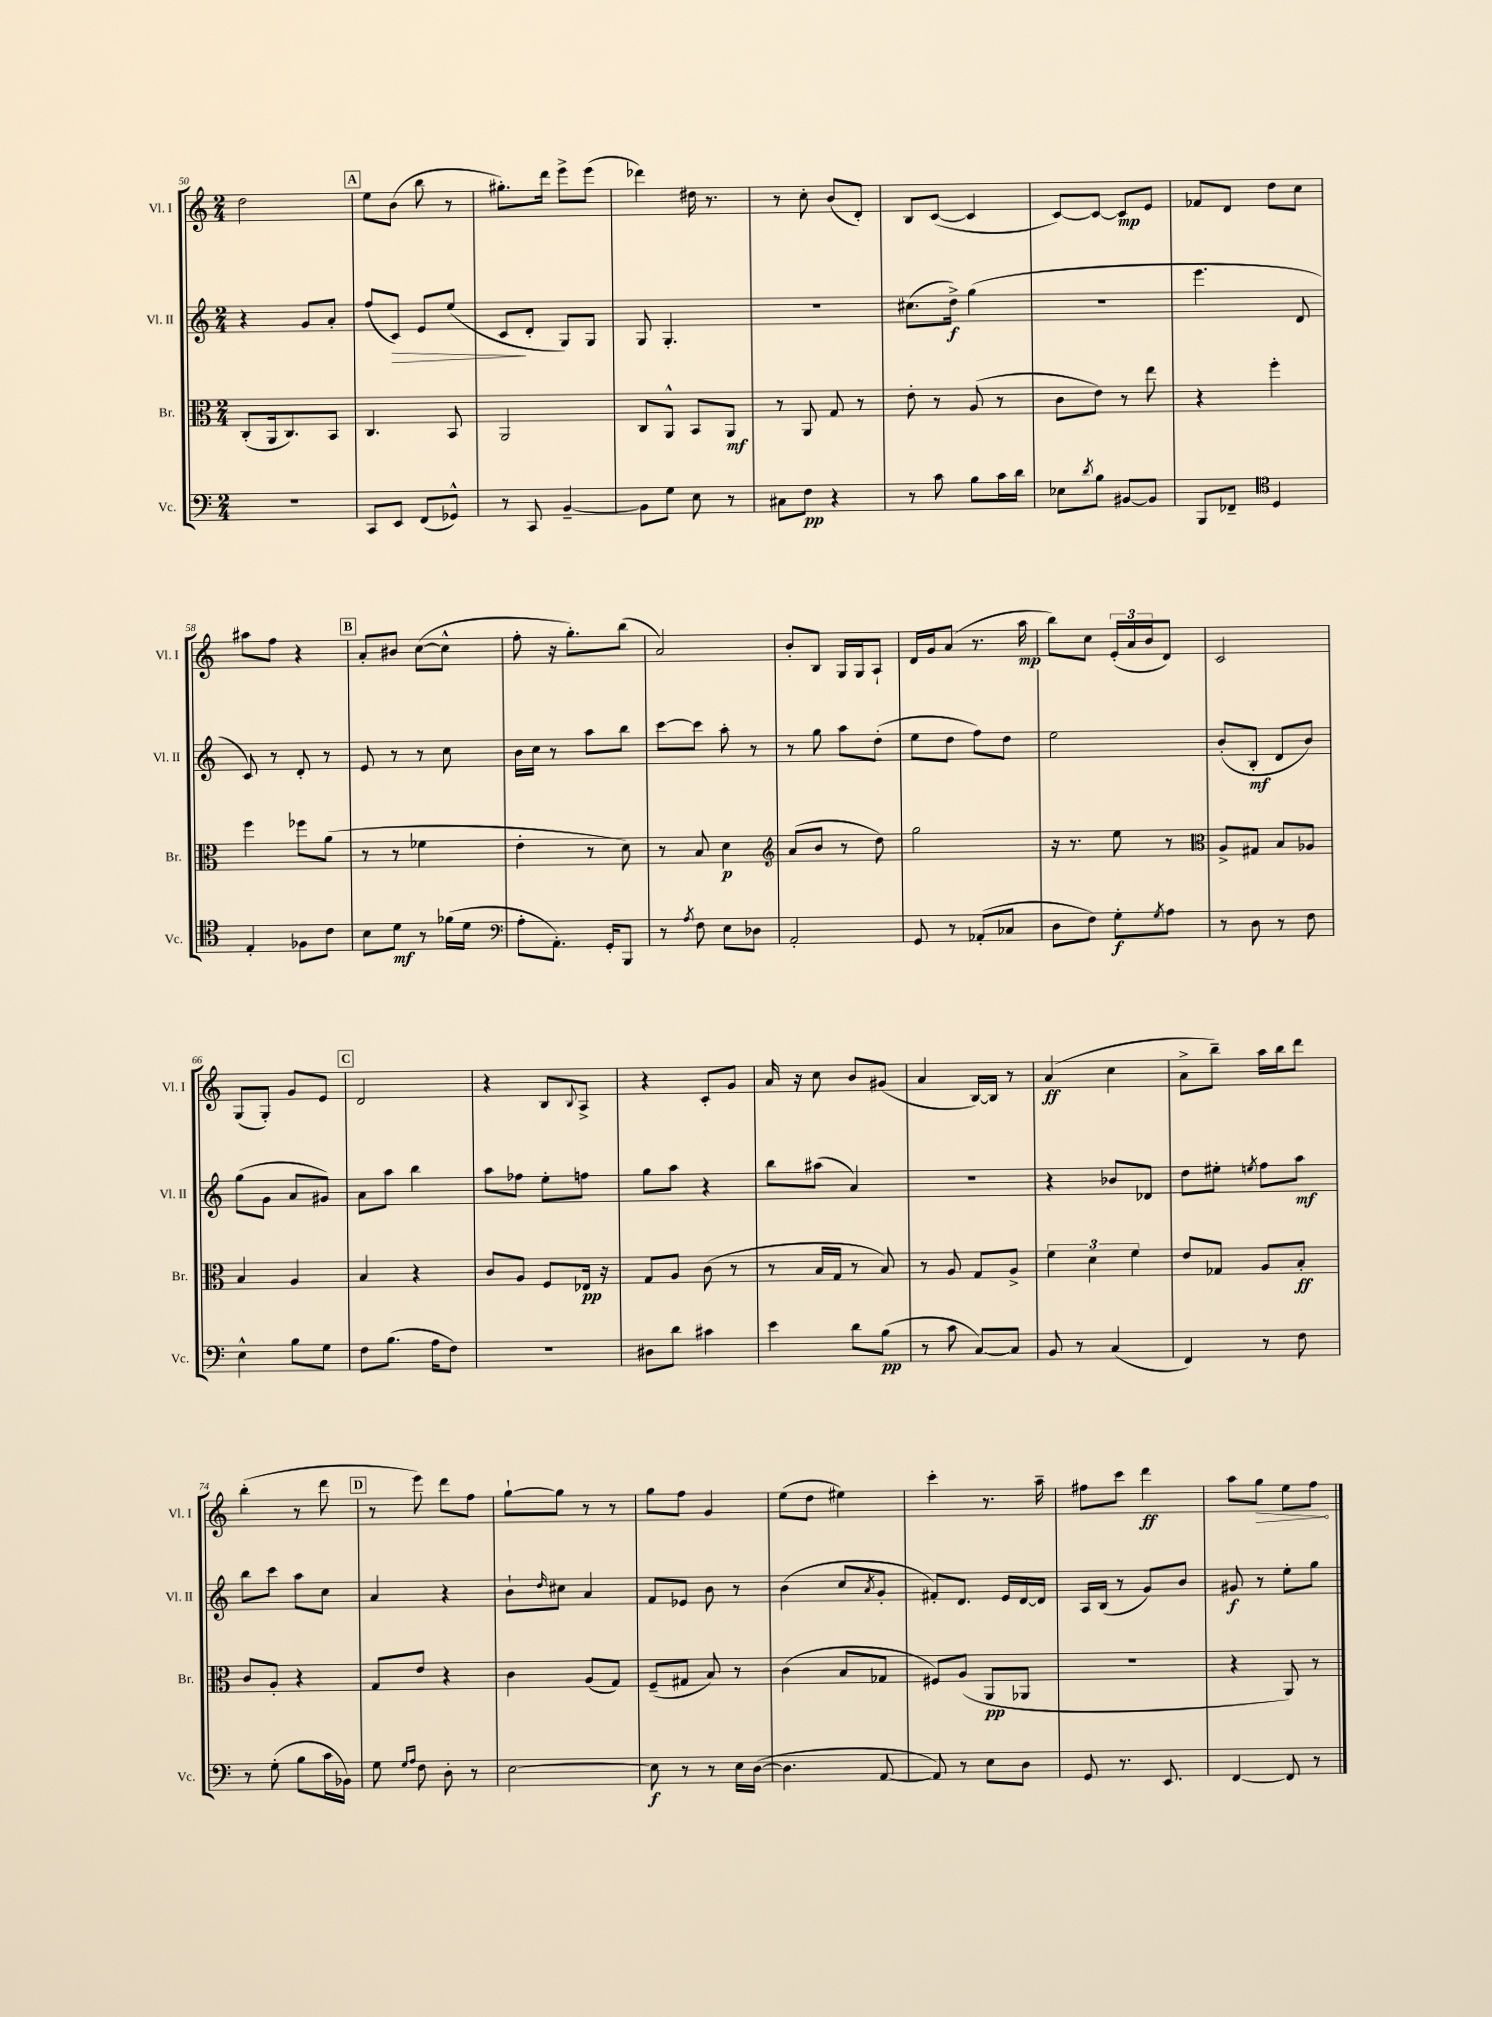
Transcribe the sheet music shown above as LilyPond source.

<<
\new StaffGroup <<
\new Staff = "s0" \with { instrumentName = "Vl. I" shortInstrumentName = "Vl. I" } {
    \clef treble \key c \major \numericTimeSignature \time 2/4
    d''2 |
    \mark \markup { \box "A" } e''8 b'8( b''8 r8 |
    gis''8.-.) d'''16 e'''8-> e'''8( |
    des'''4) dis''16 r8. |
    r8 c''8-. b'8( d'8-.) |
    b8 c'8~( c'4 |
    c'8~) c'8~ c'8\mp e'8 |
    fes'8 d'8 d''8 c''8 |
    ais''8 f''8 r4 |
    \mark \markup { \box "B" } a'8-. bis'8 c''8~( c''8-^ |
    f''8-. r16 g''8.-.) b''8( |
    a'2) |
    b'8-. b8 g16 g16 a8-! |
    d'16 g'16 a'8( r8. a''16\mp |
    b''8) c''8 \tuplet 3/2 { e'16-.( a'16 b'16 } d'8) |
    c'2 |
    g8( g8-.) g'8 e'8 |
    \mark \markup { \box "C" } d'2 |
    r4 b8 \appoggiatura { b8 } a8-> |
    r4 c'8-. g'8 |
    a'16 r16 c''8 b'8 gis'8( |
    a'4 b16~) b16 r8 |
    a'4\ff( c''4 |
    a'8-> b''8--) a''16 b''16 d'''8 |
    b''4-.( r8 d'''8 |
    \mark \markup { \box "D" } r8 e'''8) d'''8 f''8 |
    g''8~-! g''8 r8 r8 |
    g''8 f''8 g'4 |
    e''8( d''8 eis''4) |
    c'''4-. r8. a''16-- |
    fis''8 c'''8 d'''4\ff |
    a''8 \once \override Hairpin.circled-tip = ##t g''8\> e''8 f''8\! \bar "|." |
}
\new Staff = "s1" \with { instrumentName = "Vl. II" shortInstrumentName = "Vl. II" } {
    \clef treble \key c \major \numericTimeSignature \time 2/4
    r4 g'8 a'8-. |
    \mark \markup { \box "A" } f''8( c'8\>) e'8 e''8( |
    c'8\! d'8-. g8) g8 |
    g8 g4.-. |
    R2 |
    cis''8.( d''16->\f) g''4( |
    R2 |
    e'''4. d'8 |
    c'8) r8 d'8-. r8 |
    \mark \markup { \box "B" } e'8 r8 r8 c''8 |
    b'16 c''16 r8 a''8 b''8 |
    c'''8~ c'''8 a''8-. r8 |
    r8 g''8 a''8 d''8-.( |
    e''8 d''8 f''8) d''8 |
    e''2 |
    b'8-.( b8-.\mf d'8 b'8) |
    g''8( g'8 a'8 gis'8) |
    \mark \markup { \box "C" } a'8 a''8 b''4 |
    a''8 fes''8 e''8-. f''8 |
    g''8 a''8 r4 |
    b''8 ais''8( a'4) |
    R2 |
    r4 bes'8 des'8 |
    d''8 eis''8-. \acciaccatura { e''8 } f''8 a''8\mf |
    b''8 c'''8 a''8 c''8 |
    \mark \markup { \box "D" } a'4 r4 |
    b'8-! \grace { d''16 } cis''8 a'4 |
    f'8 ees'8 b'8 r8 |
    b'4( c''8 \acciaccatura { a'8 } g'8-. |
    fis'8-.) d'8. e'16 d'16~ d'16 |
    a16 b16( r8 g'8) b'8 |
    gis'8\f r8 e''8-. g''8 \bar "|." |
}
\new Staff = "s2" \with { instrumentName = "Br." shortInstrumentName = "Br." } {
    \clef alto \key c \major \numericTimeSignature \time 2/4
    c8-.( a,16 c8.) b,8 |
    \mark \markup { \box "A" } c4. b,8 |
    a,2 |
    c8 a,8-^ b,8 a,8\mf |
    r8 a,8 g8 r8 |
    e'8-. r8 a8( r8 |
    c'8 e'8) r8 e''8 |
    r4 f''4-. |
    f''4 fes''8 a'8( |
    \mark \markup { \box "B" } r8 r8 fes'4 |
    e'4-. r8 d'8) |
    r8 b8 d'4\p |
    \clef treble a'8( b'8 r8 d''8) |
    g''2 |
    r16 r8. e''8 r8 |
    \clef alto a8-> gis8 b8 aes8 |
    b4 a4 |
    \mark \markup { \box "C" } b4 r4 |
    c'8 a8 f8 ees16\pp r16 |
    g8 a8 c'8( r8 |
    r8 b16 g16 r8 b8) |
    r8 a8 g8 a8-> |
    \tuplet 3/2 { f'4 d'4 f'4 } |
    e'8 ges8 a8 b8-.\ff |
    c'8 a8-. r4 |
    \mark \markup { \box "D" } g8 e'8 r4 |
    c'4 a8( g8) |
    f8--( gis8 b8) r8 |
    c'4( b8 ges8 |
    fis8) a8( a,8\pp aes,8 |
    r2 |
    r4 a,8) r8 \bar "|." |
}
\new Staff = "s3" \with { instrumentName = "Vc." shortInstrumentName = "Vc." } {
    \clef bass \key c \major \numericTimeSignature \time 2/4
    R2 |
    \mark \markup { \box "A" } c,8 e,8 f,8( ges,8-^) |
    r8 c,8 b,4~-- |
    b,8 g8 e8 r8 |
    cis8 f8\pp r4 |
    r8 c'8 b8 c'16 d'16 |
    ees8 \acciaccatura { d'8 } b8 bis,8~ bis,8 |
    b,,8 fes,8-- \clef tenor d4 |
    e4-. fes8 c'8 |
    \mark \markup { \box "B" } b8 d'8\mf r8 fes'16( d'16 |
    \clef bass a8-. a,8.-.) g,16-. b,,8 |
    r8 \acciaccatura { a8 } f8 e8 des8 |
    a,2-. |
    g,8 r8 aes,8-.( ces8 |
    d8 f8) g8-.\f \acciaccatura { g8 } a8 |
    r8 d8 r8 f8 |
    e4-^ b8 g8 |
    \mark \markup { \box "C" } f8 b8.( a16 f8) |
    r2 |
    dis8 d'8 cis'4 |
    e'4 d'8 b8\pp( |
    r8 c'8 c8~) c8 |
    b,8 r8 c4( |
    f,4) r8 f8 |
    r8 g8-.( b8 c'16 bes,16) |
    \mark \markup { \box "D" } g8 \grace { g16 a16 } f8 d8-. r8 |
    e2~ |
    e8\f r8 r8 e16 d16~( |
    d4. a,8~ |
    a,8) r8 e8 d8 |
    g,8 r8. e,8. |
    f,4~ f,8 r8 \bar "|." |
}
>>
>>
\layout { \context { \Score currentBarNumber = #50 } }
